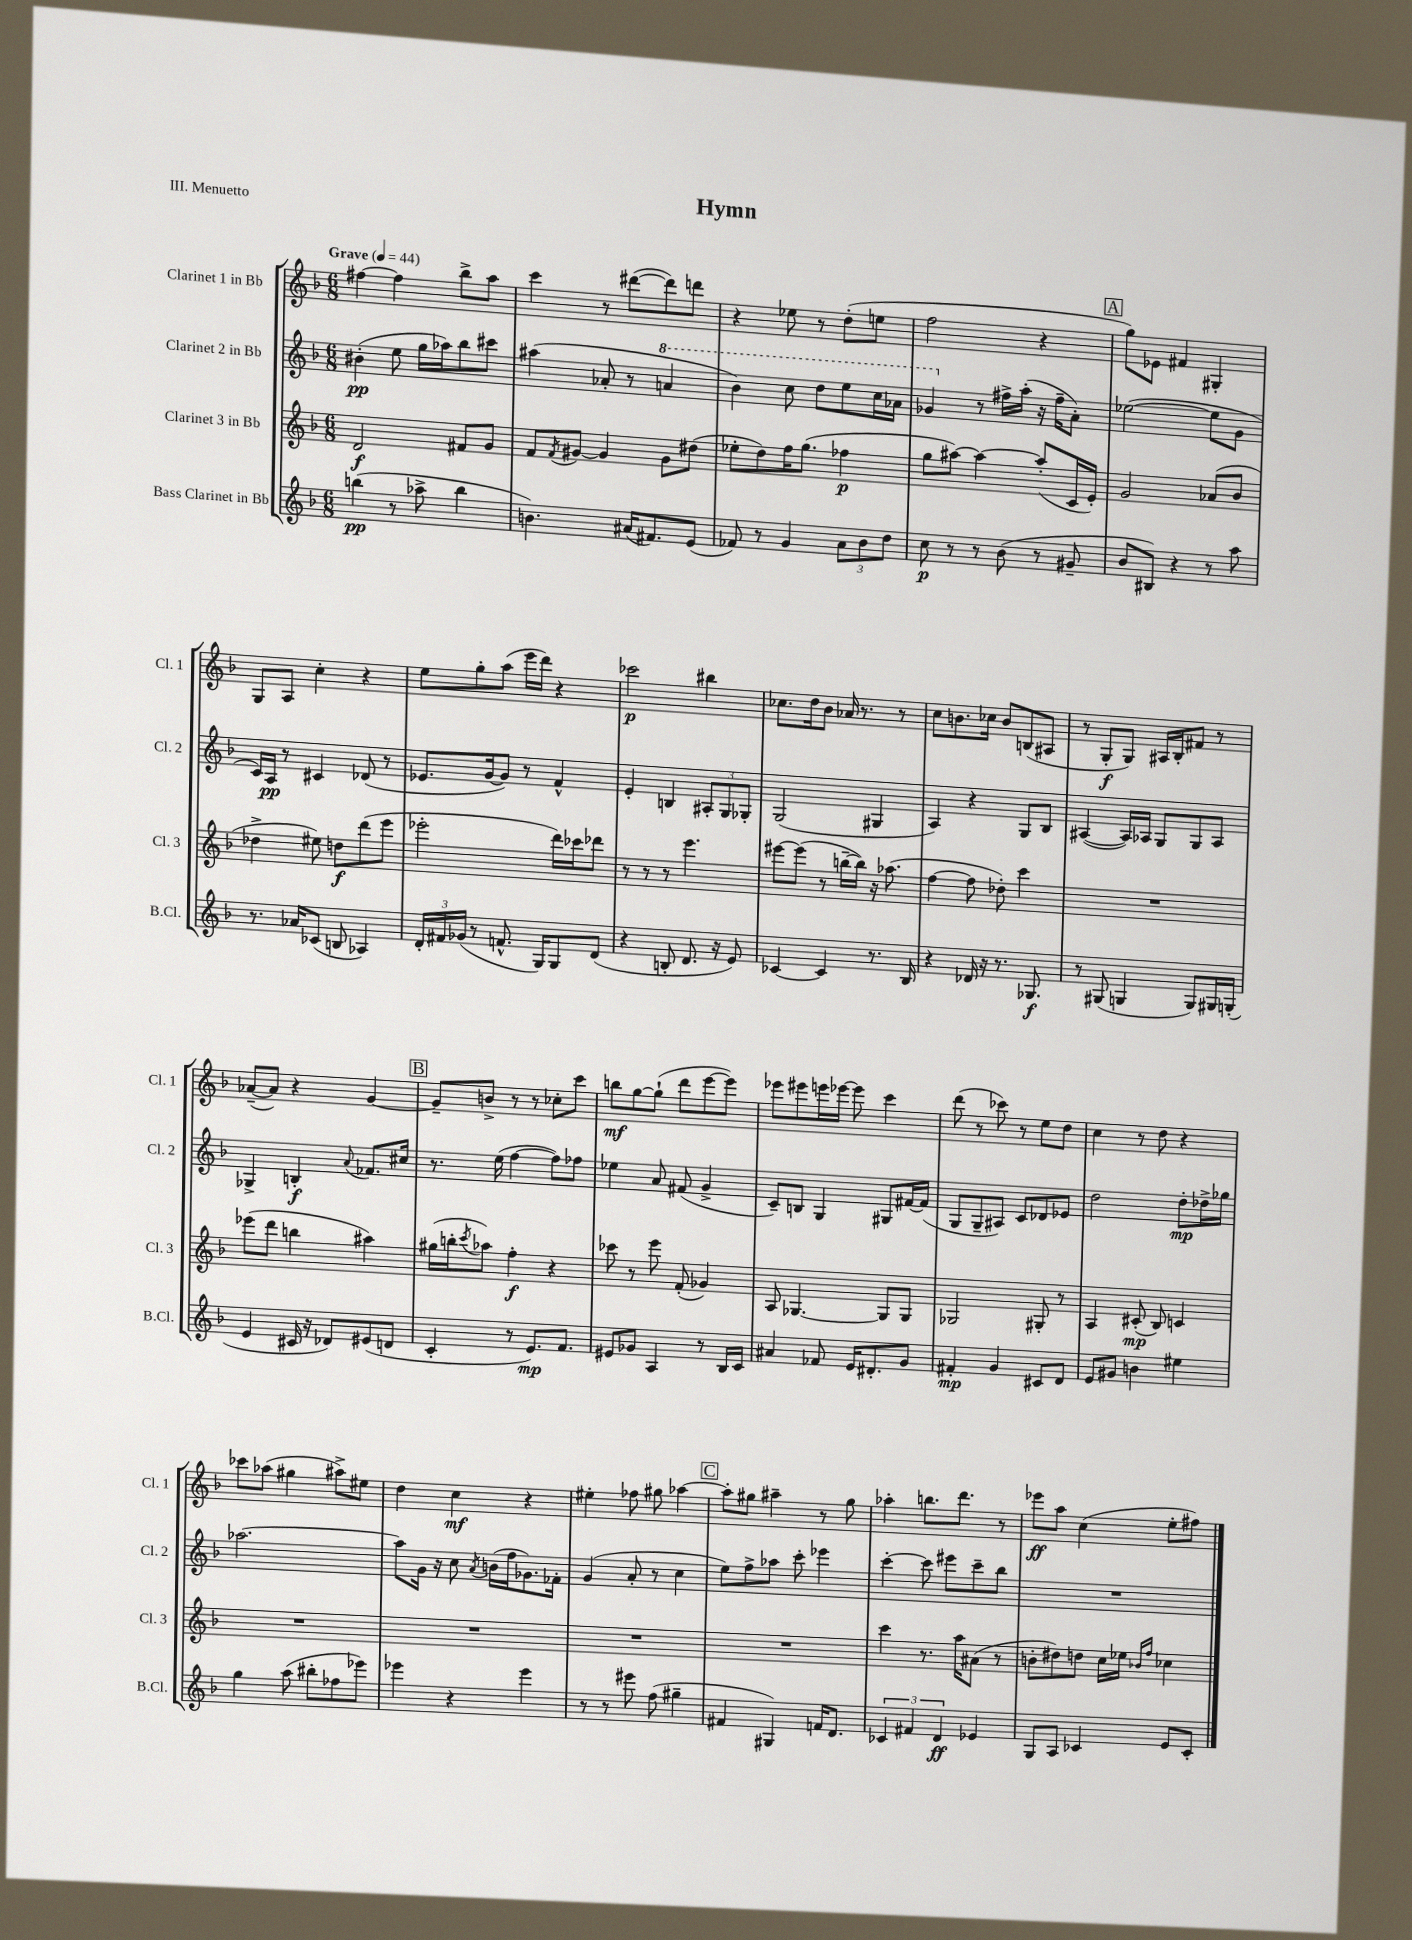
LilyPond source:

\header { title = "Hymn" piece = "III. Menuetto" }
<<
\new StaffGroup <<
\new Staff = "s0" \with { instrumentName = "Clarinet 1 in Bb" shortInstrumentName = "Cl. 1" } {
    \clef treble \key f \major \numericTimeSignature \time 6/8 \tempo "Grave" 4 = 44
    fis''4~ fis''4 bes''8-> a''8 |
    c'''4 r8 dis'''8~( dis'''8) d'''8 |
    r4 ees''8 r8 d''8-.( e''8 |
    f''2 r4 |
    \mark \markup { \box "A" } g''8) ees'8 fis'4 gis4-. |
    g8 a8 c''4-. r4 |
    e''8 g''8-. a''8( e'''16 d'''16) r4 |
    ces'''2\p bis''4 |
    ces''8. d''16 bes'8 aes'16 r8. r8 |
    c''8 b'8. ces''16 b'8 b8( ais8 |
    r8 g8-.\f g8) ais16 bes16-. fis'8 r8 |
    aes'8~--( aes'8) r4 g'4~ |
    \mark \markup { \box "B" } g'8-- b'8-> r8 r8 ces''8-. c'''8 |
    b''8\mf g''8~ g''8-!( d'''8 e'''8~ e'''8) |
    ees'''8 eis'''8 e'''16 ees'''16~ ees'''8 c'''4 |
    d'''8( r8 ces'''8) r8 e''8 d''8 |
    c''4 r8 d''8 r4 |
    ces'''8 aes''8( gis''4 ais''8->) eis''8 |
    d''4 c''4\mf r4 |
    eis''4-. fes''8 gis''8 aes''4~ |
    \mark \markup { \box "C" } aes''8-. gis''8 ais''4-- r8 gis''8 |
    aes''4-. b''8. d'''8. r8 |
    ees'''8\ff a''8 c''4( e''8-. fis''8) \bar "|." |
}
\new Staff = "s1" \with { instrumentName = "Clarinet 2 in Bb" shortInstrumentName = "Cl. 2" } {
    \clef treble \key f \major \numericTimeSignature \time 6/8
    bis'4-.\pp( e''8 g''16 aes''16) bes''8 cis'''8 |
    ais''4( aes'8-. r8 \ottava #1 a''4 |
    bes''4) c'''8 d'''8 e'''8 c'''16 aes''16 |
    ges''4 \ottava #0 r8 fis''16-> a''16-.( r16 fis''16-- a'8-.) |
    \mark \markup { \box "A" } ees''2~( ees''8 g'8 |
    c'16) a16\pp r8 cis'4 des'8( r8 |
    ees'8. g'16~ g'8) r8 f'4-^ |
    e'4-. b4 \tuplet 3/2 { ais8-. g8 ges8-. } |
    g2( gis4 |
    a4) r4 g8 bes8 |
    ais4~( ais16) aes16 g8 g8 aes8 |
    ges4-> b4-.\f \appoggiatura { a'8 } fes'8. cis''16 |
    \mark \markup { \box "B" } r8. e''16( f''4~ f''8) fes''8 |
    ees''4 a'8 fis'8( g'4-> |
    c'8--) b8 g4 gis8 fis'16~ fis'16( |
    g8 g8-- ais8) c'8 des'8 ees'8 |
    d''2 d''8-.\mp des''16-> ges''16 |
    aes''2.~ |
    aes''8 g'16 r16 c''8 \acciaccatura { a'8 } b'16( f''16 ges'8.) fes'16-. |
    g'4( a'8-. r8 c''4 |
    \mark \markup { \box "C" } e''8) f''8-> aes''8 c'''8-. ees'''4 |
    c'''4~-. c'''8 eis'''8 c'''8-- bes''8 |
    R2. \bar "|." |
}
\new Staff = "s2" \with { instrumentName = "Clarinet 3 in Bb" shortInstrumentName = "Cl. 3" } {
    \clef treble \key f \major \numericTimeSignature \time 6/8
    d'2\f fis'8 g'8 |
    f'8 \acciaccatura { f'8 } gis'8~ gis'4 gis'8 dis''8( |
    ees''8-. d''8) f''16 g''8.( fes''4\p |
    g''8 ais''8~) ais''4~ ais''8-.( c'16 e'16-.) |
    \mark \markup { \box "A" } g'2 aes'8( bes'8 |
    des''4-> eis''8) d''8\f d'''8( e'''8 |
    ees'''2-. d'''16) ces'''16 des'''8 |
    r8 r8 r8 e'''4. |
    eis'''8~ eis'''8( r8 b''16~-- b''16) r16 aes''8.( |
    f''4~ f''8 des''8-.) c'''4 |
    R2. |
    ees'''8( d'''8 b''4 ais''4) |
    \mark \markup { \box "B" } gis''16( b''16-. \acciaccatura { c'''8 } aes''8) f''4-.\f r4 |
    ces'''8 r8 e'''8 f'8-.( ges'4) |
    a8 ges4.~ ges8 ges8 |
    ges2 gis8-. r8 |
    a4 cis'8-.\mp( bes8) c'4 |
    R2. |
    R2. |
    R2. |
    \mark \markup { \box "C" } R2. |
    c'''4 r8. a''16 ais'8( r8 |
    b'8-. dis''8) d''8 c''16 ees''16 \grace { bes'16 f''16 } ces''4 \bar "|." |
}
\new Staff = "s3" \with { instrumentName = "Bass Clarinet in Bb" shortInstrumentName = "B.Cl." } {
    \clef treble \key f \major \numericTimeSignature \time 6/8
    b''4\pp( r8 aes''8-> b''4 |
    b'4.) ais'16( fis'8.) e'8( |
    fes'8) r8 g'4 \tuplet 3/2 { a'8 bes'8 d''8 } |
    c''8\p r8 r8 bes'8( r8 gis'8-- |
    \mark \markup { \box "A" } bes'8 bis8) r4 r8 a''8 |
    r8. aes'16 ces'8( b8 aes4) |
    \tuplet 3/2 { d'16-. fis'16 ges'16( } r8 f'8.-^ g16) g8 d'8( |
    r4 b8-. d'8. r16 e'8) |
    ces'4~ ces'4 r8. bes16 |
    r4 des'16 r16 r8. ges8.\f |
    r8 gis8( g4 g8) gis16 g16-.( |
    e'4 cis'16 r16 des'8) eis'8( d'8 |
    \mark \markup { \box "B" } c'4-. r8 e'8.\mp) f'8. |
    eis'8 ges'8 a4 r8 bes16 c'16 |
    ais'4 fes'8 e'16 dis'8.-. g'8 |
    fis'4-.\mp g'4 cis'8 d'8 |
    e'8 gis'8 b'4 eis''4 |
    g''4 a''8( bis''8-. fes''8 ees'''8) |
    ees'''4 r4 ees'''4 |
    r8 r8 eis'''8 f''8( gis''4-- |
    \mark \markup { \box "C" } fis'4 gis4) f'16 d'8. |
    \tuplet 3/2 { ces'4 fis'4 d'4\ff } ees'4 |
    g8 a8 ces'4 e'8 ces'8-. \bar "|." |
}
>>
>>
\layout { \context { \Score \remove "Bar_number_engraver" } }
